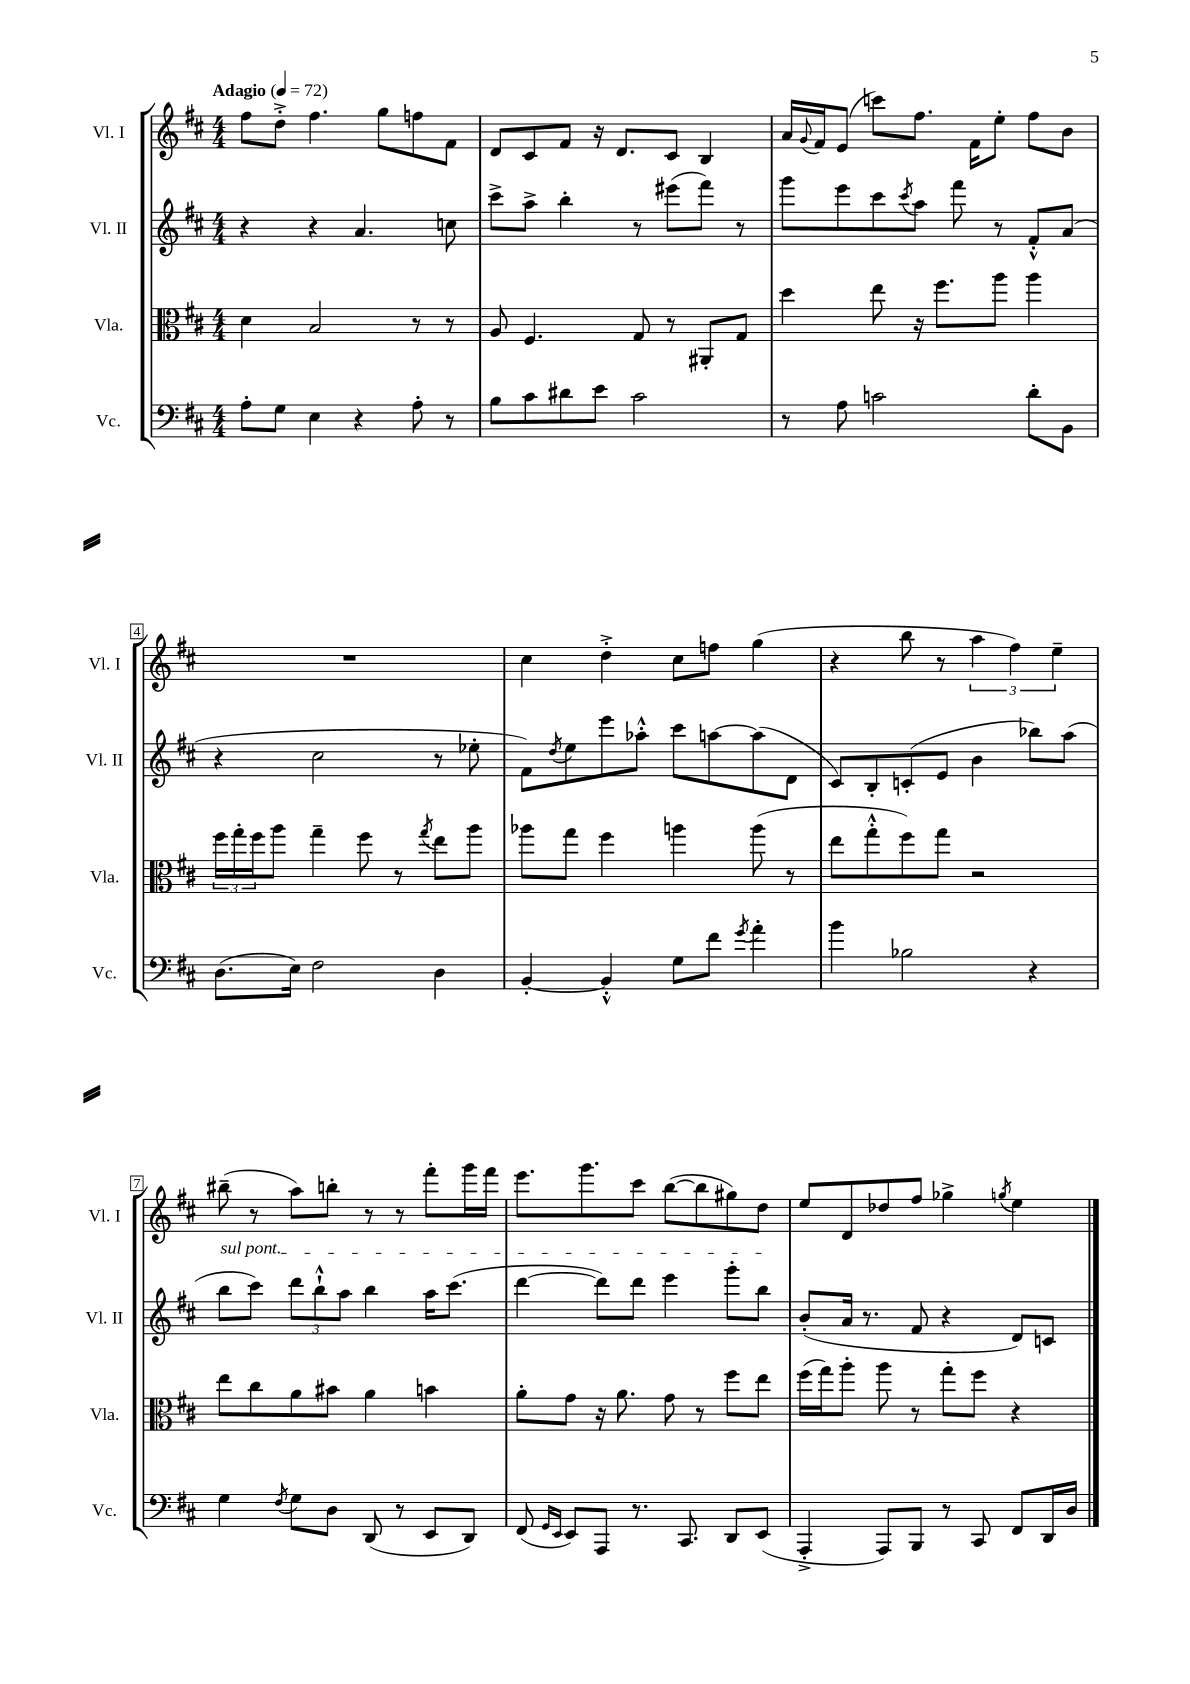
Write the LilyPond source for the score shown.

<<
\new StaffGroup <<
\new Staff = "s0" \with { instrumentName = "Vl. I" shortInstrumentName = "Vl. I" } {
    \clef treble \key d \major \numericTimeSignature \time 4/4 \tempo "Adagio" 4 = 72
    fis''8 d''8-.-> fis''4. g''8 f''8 fis'8 |
    d'8 cis'8 fis'8 r16 d'8. cis'8 b4 |
    a'16 \appoggiatura { g'8 } fis'16 e'8( c'''8) fis''8. fis'16 e''8-. fis''8 b'8 |
    R1 |
    cis''4 d''4-.-> cis''8 f''8 g''4( |
    r4 b''8 r8 \tuplet 3/2 { a''4 fis''4) e''4-- } |
    bis''8--( r8 a''8) b''8-. r8 r8 fis'''8-. g'''16 fis'''16 |
    e'''8. g'''8. cis'''8 b''8~( b''8 gis''8) d''8 |
    e''8 d'8 des''8 fis''8 ges''4-> \acciaccatura { g''8 } e''4 \bar "|." |
}
\new Staff = "s1" \with { instrumentName = "Vl. II" shortInstrumentName = "Vl. II" } {
    \clef treble \key d \major \numericTimeSignature \time 4/4
    r4 r4 a'4. c''8 |
    cis'''8-> a''8-> b''4-. r8 eis'''8( fis'''8) r8 |
    g'''8 e'''8 cis'''8 \acciaccatura { cis'''8 } a''8 fis'''8 r8 fis'8-.-^ a'8( |
    r4 cis''2 r8 ees''8-. |
    fis'8) \acciaccatura { d''8 } e''8 e'''8 aes''8-.-^ cis'''8 a''8~ a''8( d'8 |
    cis'8) b8-. c'8-.( e'8 b'4 bes''8) a''8( |
    \once \override TextSpanner.bound-details.left.text = \markup { \italic "sul pont." } b''8\startTextSpan cis'''8) \tuplet 3/2 { d'''8 b''8-!-^ a''8 } b''4 a''16 cis'''8.( |
    d'''4~ d'''8) d'''8 e'''4 g'''8-. b''8\stopTextSpan |
    b'8-.( a'16 r8. fis'8 r4 d'8) c'8 \bar "|." |
}
\new Staff = "s2" \with { instrumentName = "Vla." shortInstrumentName = "Vla." } {
    \clef alto \key d \major \numericTimeSignature \time 4/4
    d'4 b2 r8 r8 |
    a8 fis4. g8 r8 ais,8-. g8 |
    d''4 e''8 r16 fis''8. a''8 a''4 |
    \tuplet 3/2 { fis''16 g''16-. fis''16 } a''8 g''4-- fis''8 r8 \acciaccatura { g''8 } e''8 a''8 |
    aes''8 g''8 fis''4 a''4 a''8( r8 |
    e''8 g''8-.-^ fis''8) g''8 r2 |
    e''8 cis''8 a'8 bis'8 a'4 b'4 |
    a'8-. g'8 r16 a'8. g'8 r8 fis''8 e''8 |
    fis''16( g''16) a''8-. a''8 r8 g''8-. fis''8 r4 \bar "|." |
}
\new Staff = "s3" \with { instrumentName = "Vc." shortInstrumentName = "Vc." } {
    \clef bass \key d \major \numericTimeSignature \time 4/4
    a8-. g8 e4 r4 a8-. r8 |
    b8 cis'8 dis'8 e'8 cis'2 |
    r8 a8 c'2 d'8-. b,8 |
    d8.( e16) fis2 d4 |
    b,4~-. b,4-.-^ g8 fis'8 \acciaccatura { g'8 } a'4-. |
    b'4 bes2 r4 |
    g4 \acciaccatura { fis8 } g8 d8 d,8( r8 e,8 d,8) |
    fis,8( \grace { g,16 e,16 } e,8) a,,8 r8. cis,8. d,8 e,8( |
    a,,4-.-> a,,8) b,,8 r8 cis,8 fis,8 d,16 d16 \bar "|." |
}
>>
>>
\layout { \context { \Score \override BarNumber.stencil = #(make-stencil-boxer 0.1 0.3 ly:text-interface::print) } }
